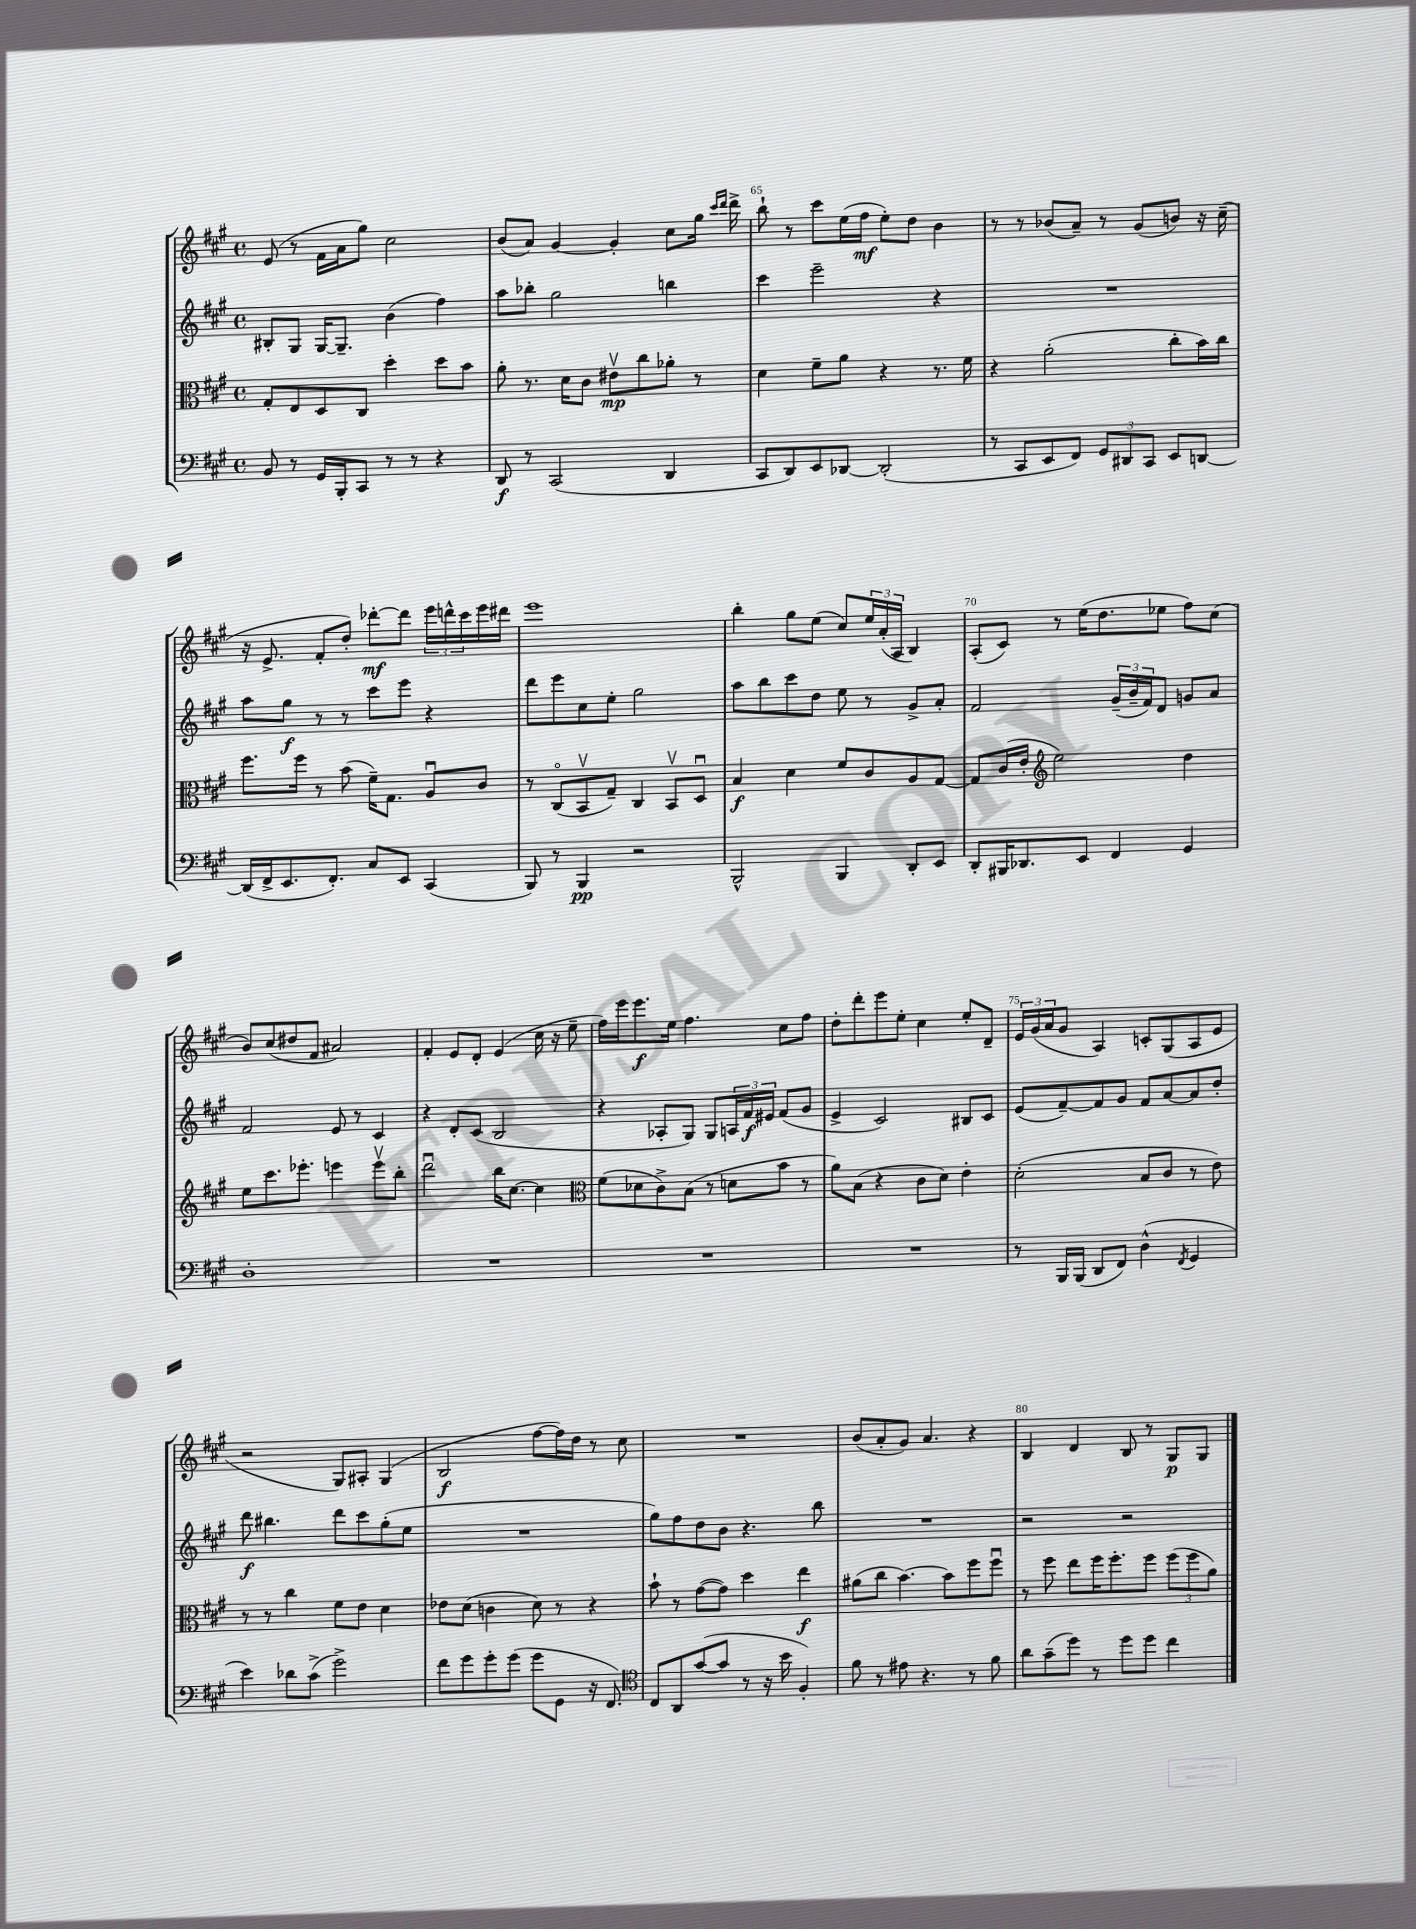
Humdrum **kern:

**kern	**kern	**kern	**kern
*staff4	*staff3	*staff2	*staff1
*clefF4	*clefC3	*clefG2	*clefG2
*k[f#c#g#]	*k[f#c#g#]	*k[f#c#g#]	*k[f#c#g#]
*M4/4	*M4/4	*M4/4	*M4/4
*met(c)	*met(c)	*met(c)	*met(c)
8BB	8G#'	8B#'	(8e
8r	8E	8G#	8r
16GG#	8D	[16G#	16f#
16BBB'	.	8.G#~]	16a
8CC#	8C#	.	8gg#)
8r	4dd'	(4b	2cc#
8r	.	.	.
4r	8dd	4ff#)	.
.	8b	.	.
=	=	=	=
8DD	8a'	8aa	(8b
8r	8.r	8bb-'	8a)
(2CC#	.	2gg#	[4g#
.	16d	.	.
.	8c#	.	.
.	8e#v	.	4g#']
.	8cc#	.	.
4DD	8a-'	4bb	8cc#
.	8r	.	16gg#
.	.	.	16qqccc#
.	.	.	16qqddd
.	.	.	16ddd^
=	=	=	=
8CC#	4d	4ccc#	8bb`
8DD)	.	.	8r
8EE	8f#~	2eee~	8ccc#
[8DD-	8a	.	(16ee
.	.	.	16ff#
(2DD-']	4r	.	8ee')
.	.	.	8dd
.	8.r	4r	4b
.	16f#	.	.
=	=	=	=
8r	4r	1r	8r
8CC#	.	.	8r
8EE	(2a'	.	(8b-
8FF#)	.	.	8a~)
12GG#	.	.	8r
12DD#	.	.	.
.	.	.	(8g#
12CC#	.	.	.
8EE	8cc#'	.	8b)
[8DD	16b)	.	16r
.	16cc#	.	(16cc#~
=	=	=	=
(16DD]	8.ff#	8aa	16r
16FF#^	.	.	8.e^
8.EE	.	8gg#	.
.	16ff#	.	.
.	8r	8r	8f#'
8.FF#')	.	.	.
.	(8b	8r	8dd')
8C#	16f#~)	8ccc#	[8ddd-'
.	8.G#	.	.
8EE	.	8eee	8ddd-]
(4CC#	8Au	4r	24eee
.	.	.	24ddd^^
.	.	.	24ccc#
.	8c#	.	16eee
.	.	.	16ddd#
=	=	=	=
8BBB)	8r	8ddd	1eee
8r	(8C#o	8eee	.
4BBB	8BBv	8cc#	.
.	8G#~)	8ee'	.
2r	4C#	2gg#	.
.	8BBv	.	.
.	8Du	.	.
=	=	=	=
2BBB^^	4B	8aa	4bb'
.	.	8bb	.
.	4d	8ccc#	8gg#
.	.	8dd	(8ee
4BBB	8f#	8ee	8cc#)
.	8c#	8r	24ee
.	.	.	(24a'
.	.	.	24A
8DD'	8A	8g#^	4B)
8EE	[8G#	8a'	.
=	=	=	=
8DD'	8G#]	2f#	(8A'
16BBB#	(16c#	.	8c#)
8.DD-	16e'	.	.
*	*clefG2	*	*
.	2ee)	.	8r
8EE	.	.	(16ee
.	.	.	8.dd
4FF#	.	(24g#~	.
.	.	24b~	.
.	.	24f#)	.
.	.	8d	8ee-
4GG#	4dd	8g	8ff#)
.	.	8a	(8cc#
=	=	=	=
1D'	8ee	2f#	8b)
.	8.ccc#	.	(8cc#
.	.	.	8dd#
.	8.eee-'	.	.
.	.	.	8f#
.	4eee	8e	2a#)
.	.	8r	.
.	8eeev	4c#	.
.	8bb'	.	.
=	=	=	=
1r	2dddu	4r	4f#'
.	.	8d'	8e
.	.	(8c#	8d'
.	16bb	2B	(4e
.	[8.cc#	.	.
.	4cc#]	.	16cc#
.	.	.	16r
.	.	.	8ee~
=	=	=	=
*	*clefC3	*	*
1r	(8f#	4r	16ff#)
.	.	.	16eee
.	8d-	.	8.eee
.	8c#^)	8A-'	.
.	.	.	16ee
.	(8B	8G#)	4.ff#
.	8r	8G#	.
.	8d	24A	.
.	.	24f#	.
.	.	24e#	.
.	8b	(8f#	8cc#
.	8r	8g#	8ff#
=	=	=	=
1r	8a)	4e^	8dd'
.	(8B	.	8ddd'
.	4r	2c#)	8eee
.	.	.	8ee'
.	8c#	.	4cc#
.	8d)	.	.
.	4e'	8B#	8ee'
.	.	8c#	8d~
=	=	=	=
8r	(2d'	(8e	24e
.	.	.	(24g#
.	.	.	24a
16BBB	.	[8f#~)	8g#
(16BBB	.	.	.
8DD	.	8f#]	4A)
8FF#)	.	8g#	.
(4D^^	8B	8f#	8c'
.	8c#	[8a	(8G#
8qFF#	.	.	.
4GG#	8r	8a]	8A
.	8e)	8dd'	8e
=	=	=	=
4e)	8r	8ddd	2r
.	8r	4.bb#	.
8d-	4cc#	.	.
(8c#^	.	.	.
2g#^)	8f#	8ddd	8G#)
.	8e	8ccc#	8A#'
.	4d	(8gg#'	(4G#
.	.	8ee	.
=	=	=	=
8f#	8e-	1r	2B
8g#	(8d	.	.
8g#'	4c	.	.
(8g#	.	.	.
8g#	8d)	.	[8ff#
8GG#	8r	.	16ff#])
.	.	.	16dd
16r	4r	.	8r
8.FF#)	.	.	.
.	.	.	8cc#
=	=	=	=
*clefC4	*	*	*
8C#	8b`	8gg#)	1r
8AA	8r	8ff#	.
([8g#	([8g#	8dd	.
8g#]	8g#])	8b	.
8r	4dd	4.r	.
16r	.	.	.
16b	.	.	.
4F#')	4ee	.	.
.	.	8bb	.
=	=	=	=
8f#	(8a#	1r	(8b
8r	8cc#	.	8a'
8e#	[4.b)	.	8g#)
4.r	.	.	4.a
.	8b]	.	.
8r	8ff#	.	4r
8f#	8ff#u	.	.
=	=	=	=
8a	8r	2r	4B
(8g#~	8ff#	.	.
8dd)	8ee	.	4d
8r	16ff#	.	.
.	8.ff#'	.	.
8dd	.	2r	8B
8dd	8ff#	.	8r
4cc#	(12ff#	.	8G#
.	12ff#	.	.
.	.	.	8G#
.	12a)	.	.
==	==	==	==
*-	*-	*-	*-
